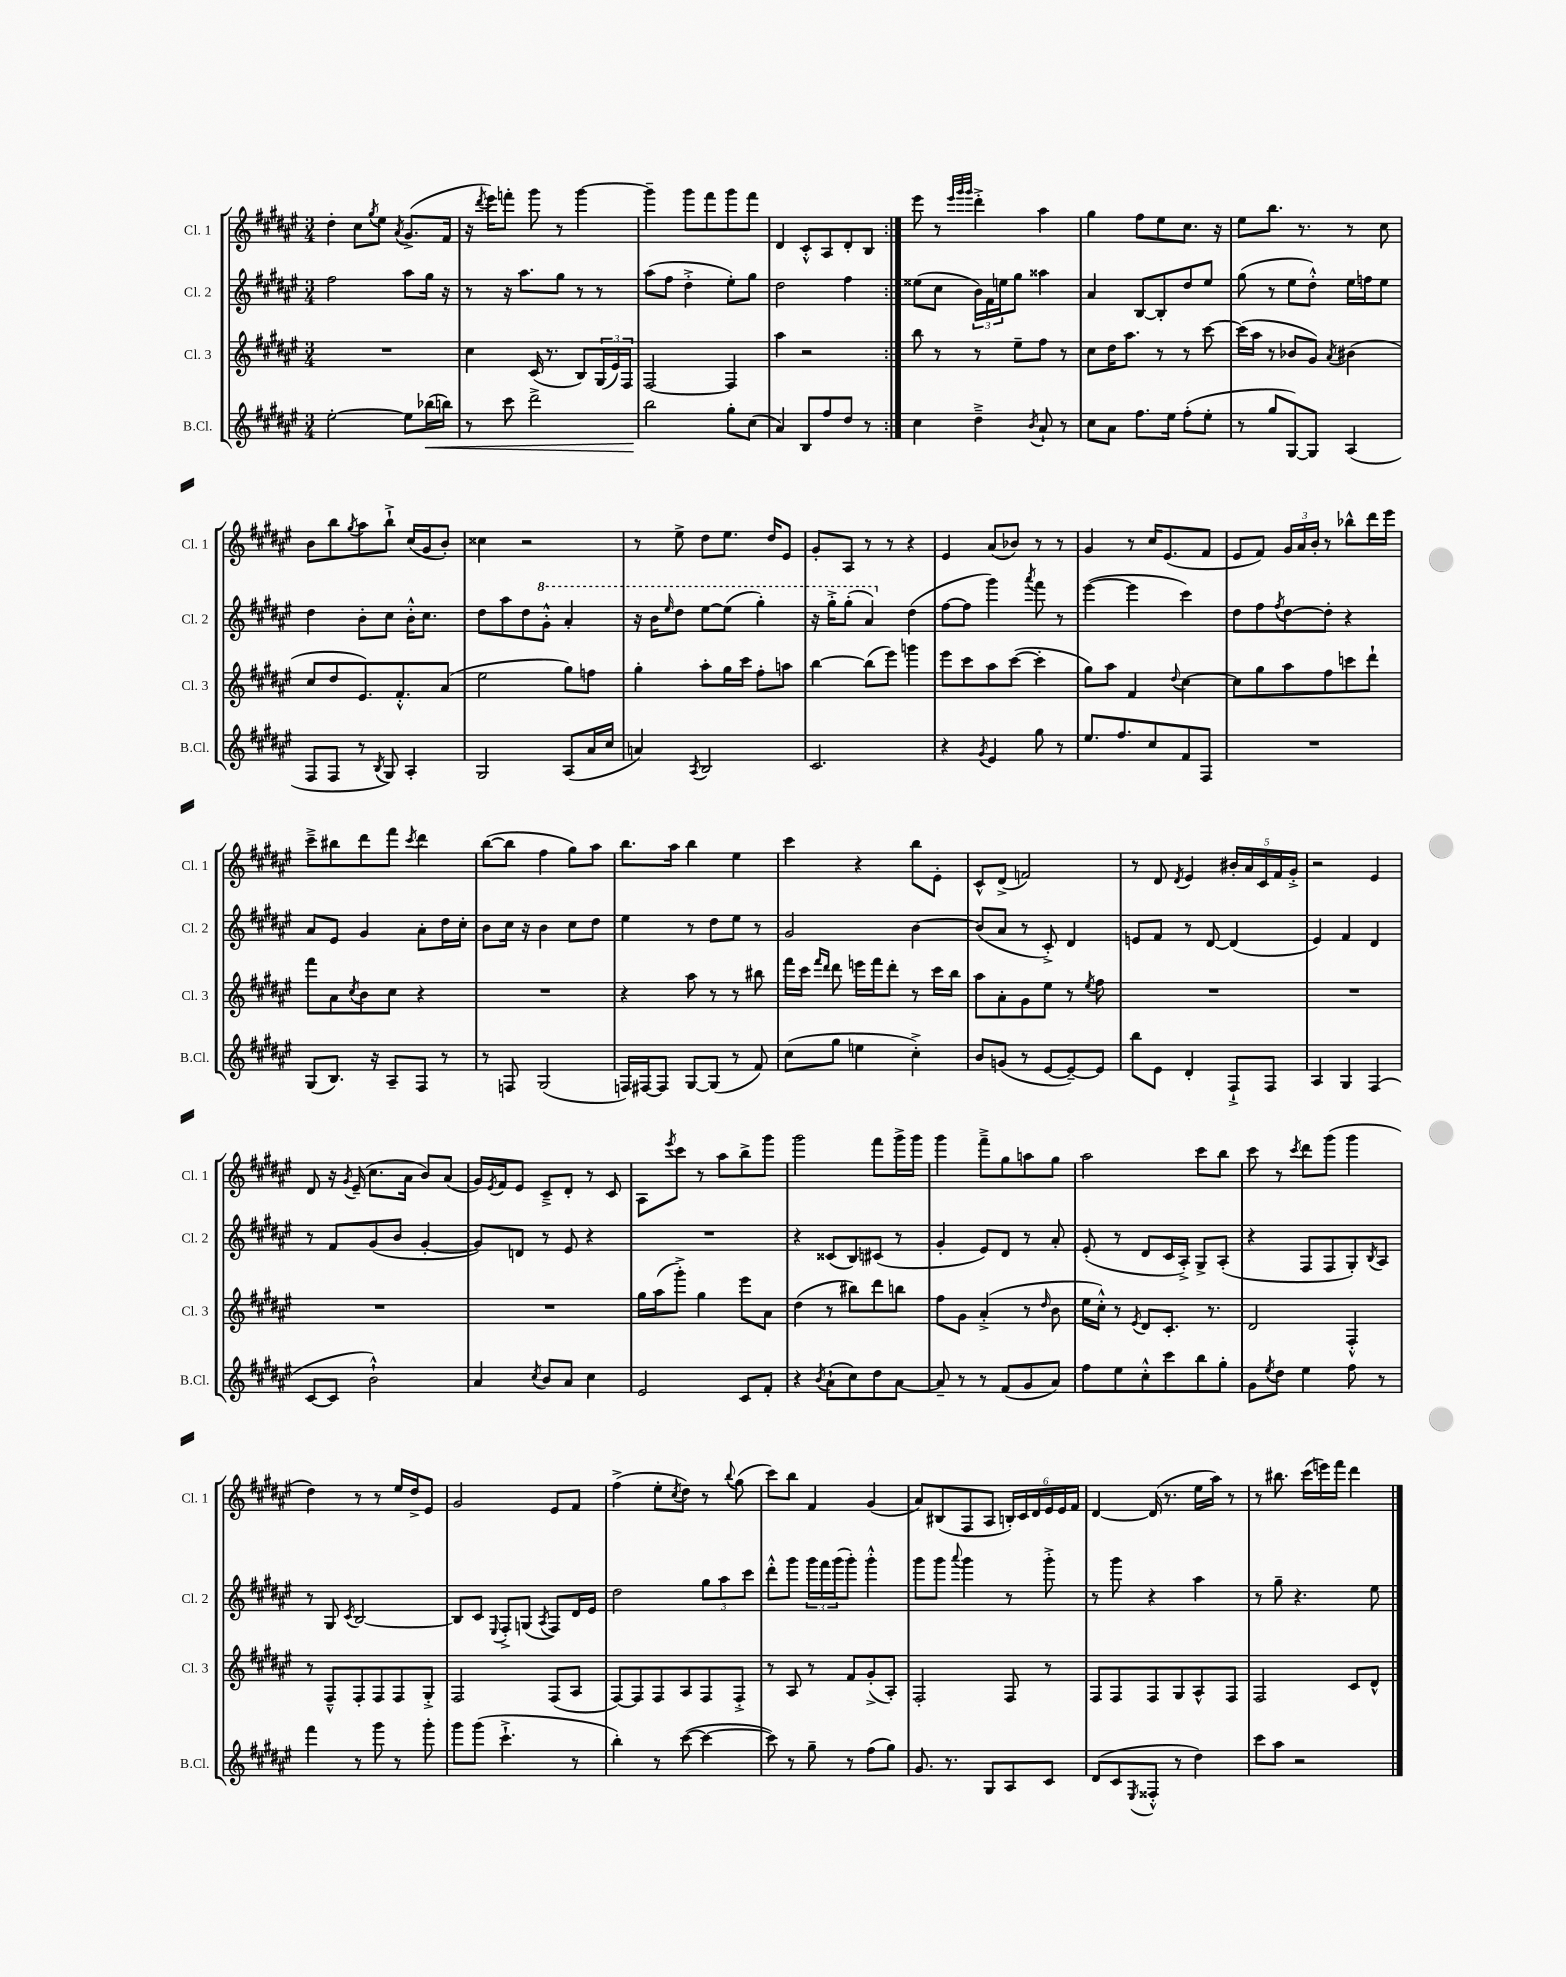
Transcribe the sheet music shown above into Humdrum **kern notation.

**kern	**kern	**kern	**kern
*staff4	*staff3	*staff2	*staff1
*clefG2	*clefG2	*clefG2	*clefG2
*k[f#c#g#d#a#e#]	*k[f#c#g#d#a#e#]	*k[f#c#g#d#a#e#]	*k[f#c#g#d#a#e#]
*M3/4	*M3/4	*M3/4	*M3/4
[2ee#'\	2.r	2ff#\	4dd#'\
.	.	.	8cc#\L
.	.	.	8qgg#/
.	.	.	8ee#\J
.	.	.	8qa#/
8ee#\]L	.	8aa#\L	(8.g#^/L
(16bb-\L	.	16gg#\Jk	.
16bb\JJ)	.	16r	16f#/Jk
=	=	=	=
8r	4cc#\	8r	16r
.	.	.	8qddd#/
.	.	.	16eee#\LK)
8ccc#\	.	16r	8fff'\J
.	.	8.aa#\L	.
2ddd#^\	(16c#/	.	8ggg#\
.	8.r	.	.
.	.	8gg#\J	8r
.	8B/L)	8r	[4ggg#\
.	(24G#/L	8r	.
.	24e#/)	.	.
.	24F#/JJ	.	.
=	=	=	=
2bb\	[2F#/	(8aa#\L	4ggg#~\]
.	.	8ff#\J	.
.	.	4dd#'^\	8ggg#\L
.	.	.	8fff#\
8gg#'\L	4F#/]	8ee#'\L)	8ggg#\
(8cc#\J	.	8gg#\J	8fff#\J
=	=	=	=
4a#/)	4aa#\	2dd#\	4d#/
8B/L	2r	.	8c#'^^/L
8ff#/	.	.	8A#/
8dd#/J	.	4ff#\	8d#'/
8r	.	.	8B/J
=:|!	=:|!	=:|!	=:|!
4cc#\	8bb\	(8ee##\L	8eee#\
.	8r	8cc#\J	8r
.	.	.	32qqeee#/LLL
.	.	.	32qqggg#/
.	.	.	32qqggg#/JJJ
4dd#~^\	8r	24b\LL)	4ddd#'^\
.	.	24f#\	.
.	.	24ee\J	.
.	8ee#~\L	8gg#\J	.
8qb/	.	.	.
8a#`/	8ff#\J	4aa##\	4aa#\
8r	8r	.	.
=	=	=	=
8cc#\L	8cc#\L	4a#/	4gg#\
8a#\J	16dd#\K	.	.
.	8.aa#\J	.	.
8.ff#\L	.	[8B/L	8ff#\L
.	8r	8B'/]	8ee#\
16ee#\Jk	.	.	.
(8ff#'\L	8r	8dd#/	8.cc#\J
8ee#'\J	[8ccc#\	8ee#/J	.
.	.	.	16r
=	=	=	=
8r	(16ccc#\]LL	(8gg#\	8ee#\L
.	16aa#\JJ	.	.
8gg#/L	8r	8r	8.bb\J
[8G#/)	8b-/L	8ee#\L	.
.	.	.	8.r
8G#/]J	8g#/J)	8dd#'^^\J)	.
.	8qa#/	.	.
(4A#/	(4b#\	16ee#\LL	8r
.	.	16ff\J	.
.	.	8ee#\J	8cc#\
=	=	=	=
8F#/L	8cc#/L	4dd#\	8b\L
8F#/J	8dd#/	.	8bb\
.	.	.	8qgg#/
8r	8.e#/)	8b'\L	8aa#\
8qB/	.	.	.
8G#/)	.	8cc#\J	8bb`^\J
.	8.f#'^^/	.	.
4A#'/	.	16b'^^\LK	(16cc#/LL
.	.	8.cc#\J	16g#/J
.	(8a#/J	.	8b'/J)
=	=	=	=
2G#/	2ee#\	8dd#\L	4cc##\
.	.	8aa#\	.
.	.	8dd#\	2r
.	.	8gg#'^^\J	.
(8A#/L	8gg#\L)	4aa#'/	.
16a#/L	8ff\J	.	.
16cc#/JJ	.	.	.
=	=	=	=
4a/)	4gg#'\	16r	8r
.	.	16bb\LK	.
.	.	16qqeee#/	.
.	.	8ddd#\J	8ee#^\
8qA#/	.	.	.
2B/	8aa#'\L	[8eee#\L	8dd#\L
.	16gg#\L	(8eee#\]J	8.ee#\J
.	16ccc#\JJ	.	.
.	8ff#'\L	4ggg#'\)	.
.	.	.	16dd#/LK
.	8aa\J	.	8e#/J
=	=	=	=
2.c#/	[4bb\	16r	8g#'/L
.	.	16ggg#'^\LK	.
.	.	(8ggg#'\J	8A#/J
.	(8bb\]L	4aa#/)	8r
.	8eee#\J)	.	8r
.	4ggg\	(4dd#\	4r
=	=	=	=
4r	8eee#\L	[8ff#\L	4e#/
.	8ccc#\	8ff#\]J	.
8qg#/	.	.	.
4e#/	8aa#\	4ggg#\)	(8a#/L
.	([8ccc#\J	.	8b-/J)
.	.	8qaaa#/	.
8gg#\	4ccc#'\]	8fff#\	8r
8r	.	8r	8r
=	=	=	=
8.ee#/L	8gg#\L)	([4eee#\	4g#/
.	8aa#\J	.	.
8.ff#/	.	.	.
.	4f#/	4eee#\]	8r
8cc#/	.	.	16cc#/LK
.	.	.	(8.e#/
.	8qqdd#/	.	.
8f#/	[4cc#\	4ccc#\)	.
8F#/J	.	.	8f#/J
=	=	=	=
2.r	8cc#\]L	8dd#\L	8e#/L
.	8gg#\	8ff#\	8f#/J)
.	.	8qff#/	.
.	8aa#\	[8dd#\	24g#/LL
.	.	.	24a#/
.	.	.	24b'/JJ
.	8ff#\	8dd#'\]J	8r
.	8ccc\	4r	8bb-^^\L
.	8ddd#`\J	.	16ddd#\L
.	.	.	16eee#\JJ
=	=	=	=
(8G#/L	8fff#\L	8a#/L	8ccc#~^\L
8.B/J)	8a#\	8e#/J	8bb#\
.	8qcc#/	.	.
.	8b\	4g#/	8ddd#\
16r	.	.	.
8A#~/L	8cc#\J	.	8fff#\J
.	.	.	8qccc#/
8F#/J	4r	8a#'\L	4ddd#\
8r	.	16dd#\L	.
.	.	16cc#'\JJ	.
=	=	=	=
8r	2.r	8b\L	([8bb\L
8F/	.	16cc#\Jk	8bb\]J
.	.	16r	.
(2G#/	.	4b\	4ff#\
.	.	8cc#\L	8gg#\L)
.	.	8dd#\J	8aa#\J
=	=	=	=
16F/LL)	4r	4ee#\	8.bb\L
[16F#/J	.	.	.
8F#/]J	.	.	.
.	.	.	16aa#\Jk
[8G#/L	8aa#\	8r	4bb\
(8G#/]J	8r	8dd#\L	.
8r	8r	8ee#\J	4ee#\
8f#/)	8bb#\	8r	.
=	=	=	=
(8cc#\L	16fff#\LL	2g#/	4ccc#\
.	16ccc#\JJ	.	.
.	16qqfff#/LL	.	.
.	16qqddd#/JJ	.	.
8gg#\J	8ddd#\	.	.
4ee\	16eee\LL	.	4r
.	16fff#\J	.	.
.	8ddd#'\J	.	.
4cc#'^\)	8r	[4b\	8bb\L
.	16ccc#\LL	.	8e#'\J
.	16bb\JJ	.	.
=	=	=	=
8b/L	8aa#\L	(8b/]L	8c#^^/L
(8g/J	8a#'\	8a#/J	(8d#^/J
8r	8g#\	8r	2f/)
[8e#/L	8ee#\J	8c#'^/)	.
8e#~/_)	8r	4d#/	.
.	8qee#/	.	.
8e#/]J	8ff#\	.	.
=	=	=	=
8bb\L	2.r	8e/L	8r
8e#\J	.	8f#/J	8d#/
.	.	.	8qd#/
4d#'/	.	8r	4e#/
.	.	[8d#/	.
8F#`^/L	.	(4d#/]	20b#'/LL
.	.	.	20a#/
.	.	.	20c#/
8F#/J	.	.	.
.	.	.	20f#/
.	.	.	20g#'^/JJ
=	=	=	=
4A#/	2.r	4e#/)	2r
4G#/	.	4f#/	.
(4F#/	.	4d#/	4e#/
=	=	=	=
[8c#/L	2.r	8r	8d#/
8c#/]J	.	8f#/L	16r
.	.	.	8qg#/
.	.	.	(16e#~/
2b`^^\)	.	(8g#/	8.cc#\L
.	.	8b/J	.
.	.	.	16a#\Jk
.	.	[4g#'/	8b/L)
.	.	.	(8a#/J
=	=	=	=
4a#/	2.r	8g#/]L)	16g#/LL)
.	.	.	8qe#/
.	.	.	16f#/J
.	.	8d/J	8e#/J
8qcc#/	.	.	.
8b/L	.	8r	8c#~^/L
8a#/J	.	8e#/	8d#'/J
4cc#\	.	4r	8r
.	.	.	8c#/
=	=	=	=
2e#/	16gg#\LL	2.r	8A#\L
.	(16aa#\J	.	.
.	.	.	8qeee#/
.	8ggg#'^\J)	.	8ccc#\J
.	4gg#\	.	8r
.	.	.	8aa#\L
8c#/L	8eee#\L	.	8bb^\
8f#'/J	8a#\J	.	8ggg#\J
=	=	=	=
4r	(4dd#\	4r	2ggg#\
8qb/	.	.	.
(8a#`\L	8r	(8c##/L	.
8cc#\)	8bb#\L)	8B/)	.
8dd#\	8ddd#\	(8c#/J	8fff#\L
[8a#\J	8bb\J	8r	16ggg#^\L
.	.	.	16ggg#\JJ
=	=	=	=
8a#~/]	8ff#\L	4g#'/	4ggg#\
8r	8g#\J	.	.
8r	(4a#'^/	8e#/L)	8fff#~^\L
(8f#/L	.	8d#/J	8gg#\
8g#/	8r	8r	8aa\
.	16qqdd#/	.	.
8a#/J)	8b\	8a#'/	8gg#\J
=	=	=	=
8ff#\L	16ee#\LL	(8e#'/	2aa#\
.	16cc#'^^\JJ)	.	.
8ee#\	8r	8r	.
.	8qe#/	.	.
8cc#'^^\	8d#/L	8d#/L	.
8ccc#\	8.c#'/J	16c#/L	.
.	.	16A#'^/JJ)	.
8bb\	.	8G#^/L	8ccc#\L
.	8.r	.	.
8gg#'\J	.	(8A#'/J	8bb\J
=	=	=	=
8g#\L	2d#/	4r	8ccc#\
8qee#/	.	.	.
8dd#\J	.	.	8r
.	.	.	8qccc#/
4ee#\	.	8F#/L	8ddd#\L
.	.	8F#/	(8ggg#\J
8ff#\	4F#'^^/	8G#'/)	4ggg#\
.	.	8qB/	.
8r	.	8A#/J	.
=	=	=	=
4fff#\	8r	8r	4dd#\)
.	8F#~^^/L	8G#/	.
.	.	8qc#/	.
8r	8F#'/	[2B/	8r
8ggg#\	8F#/	.	8r
8r	8F#/	.	16ee#/LL
.	.	.	16dd#^/J
8ggg#'\	8G#'^/J	.	8e#/J
=	=	=	=
8ggg#\L	2F#/	8B/]L	2g#/
(8ggg#\J	.	8c#/J	.
.	.	8qqE#/	.
4.ccc#`^\	.	8F#'^/L	.
.	.	(8G/J	.
.	.	8qA#/	.
.	(8F#/L	8F#/L)	8e#/L
8r	8A#/J	16d#/L	8f#/J
.	.	16e#/JJ	.
=	=	=	=
4bb'\)	[8F#/L)	2dd#\	(4ff#^\
.	8F#/]	.	.
8r	8F#/	.	8ee#'\L
.	.	.	8qcc#/
([8ccc#\	8A#/	.	8dd#\J)
4ccc#\_	8F#/	12gg#\L	8r
.	.	12aa#\	.
.	.	.	8qqbb/
.	8F#'^/J	.	(8gg#\
.	.	12ccc#\J	.
=	=	=	=
8ccc#\])	8r	8ddd#'^^\L	8ccc#\L)
8r	8A#/	8ggg#\J	8bb\J
8gg#~\	8r	24ggg#\LL	4f#/
.	.	24fff#\	.
.	.	(24ggg#\J	.
8r	8f#/L	8ggg#'\J)	.
(8ff#\L	(8g#'^/	4ggg#'^^\	(4g#/
8gg#\J)	8A#'/J)	.	.
=	=	=	=
8.g#/	2F#'/	8ggg#\L	8a#/L)
.	.	8ggg#\J	(8B#/
8.r	.	.	.
.	.	8qqaaa#/	.
.	.	4ggg#\	8F#/
8G#/L	.	.	8A#/J
8A#/	8F#/	8r	24B'/LL)
.	.	.	24c#/
.	.	.	24d#/
8c#/J	8r	8ggg#'^\	24e#/
.	.	.	24e#/
.	.	.	24f#/JJ
=	=	=	=
(8d#/L	8F#/L	8r	[4d#/
8c#/	8F#/	8ggg#\	.
8qE#/	.	.	.
8F##'^^/J	8F#/	4r	(16d#/]
.	.	.	8.r
8r	8G#/	.	.
4dd#\)	8A#^^/	4aa#\	16ee#\LL
.	.	.	16aa#\JJ)
.	8F#/J	.	8r
=	=	=	=
8ccc#\L	2F#/	8r	8r
8aa#\J	.	8gg#~\	8.bb#\
2r	.	4.r	.
.	.	.	(16ccc#\LL
.	.	.	16eee\)
.	.	.	16fff#\JJ
.	8c#/L	.	4ddd#\
.	8d#^^/J	8ee#\	.
==	==	==	==
*-	*-	*-	*-
